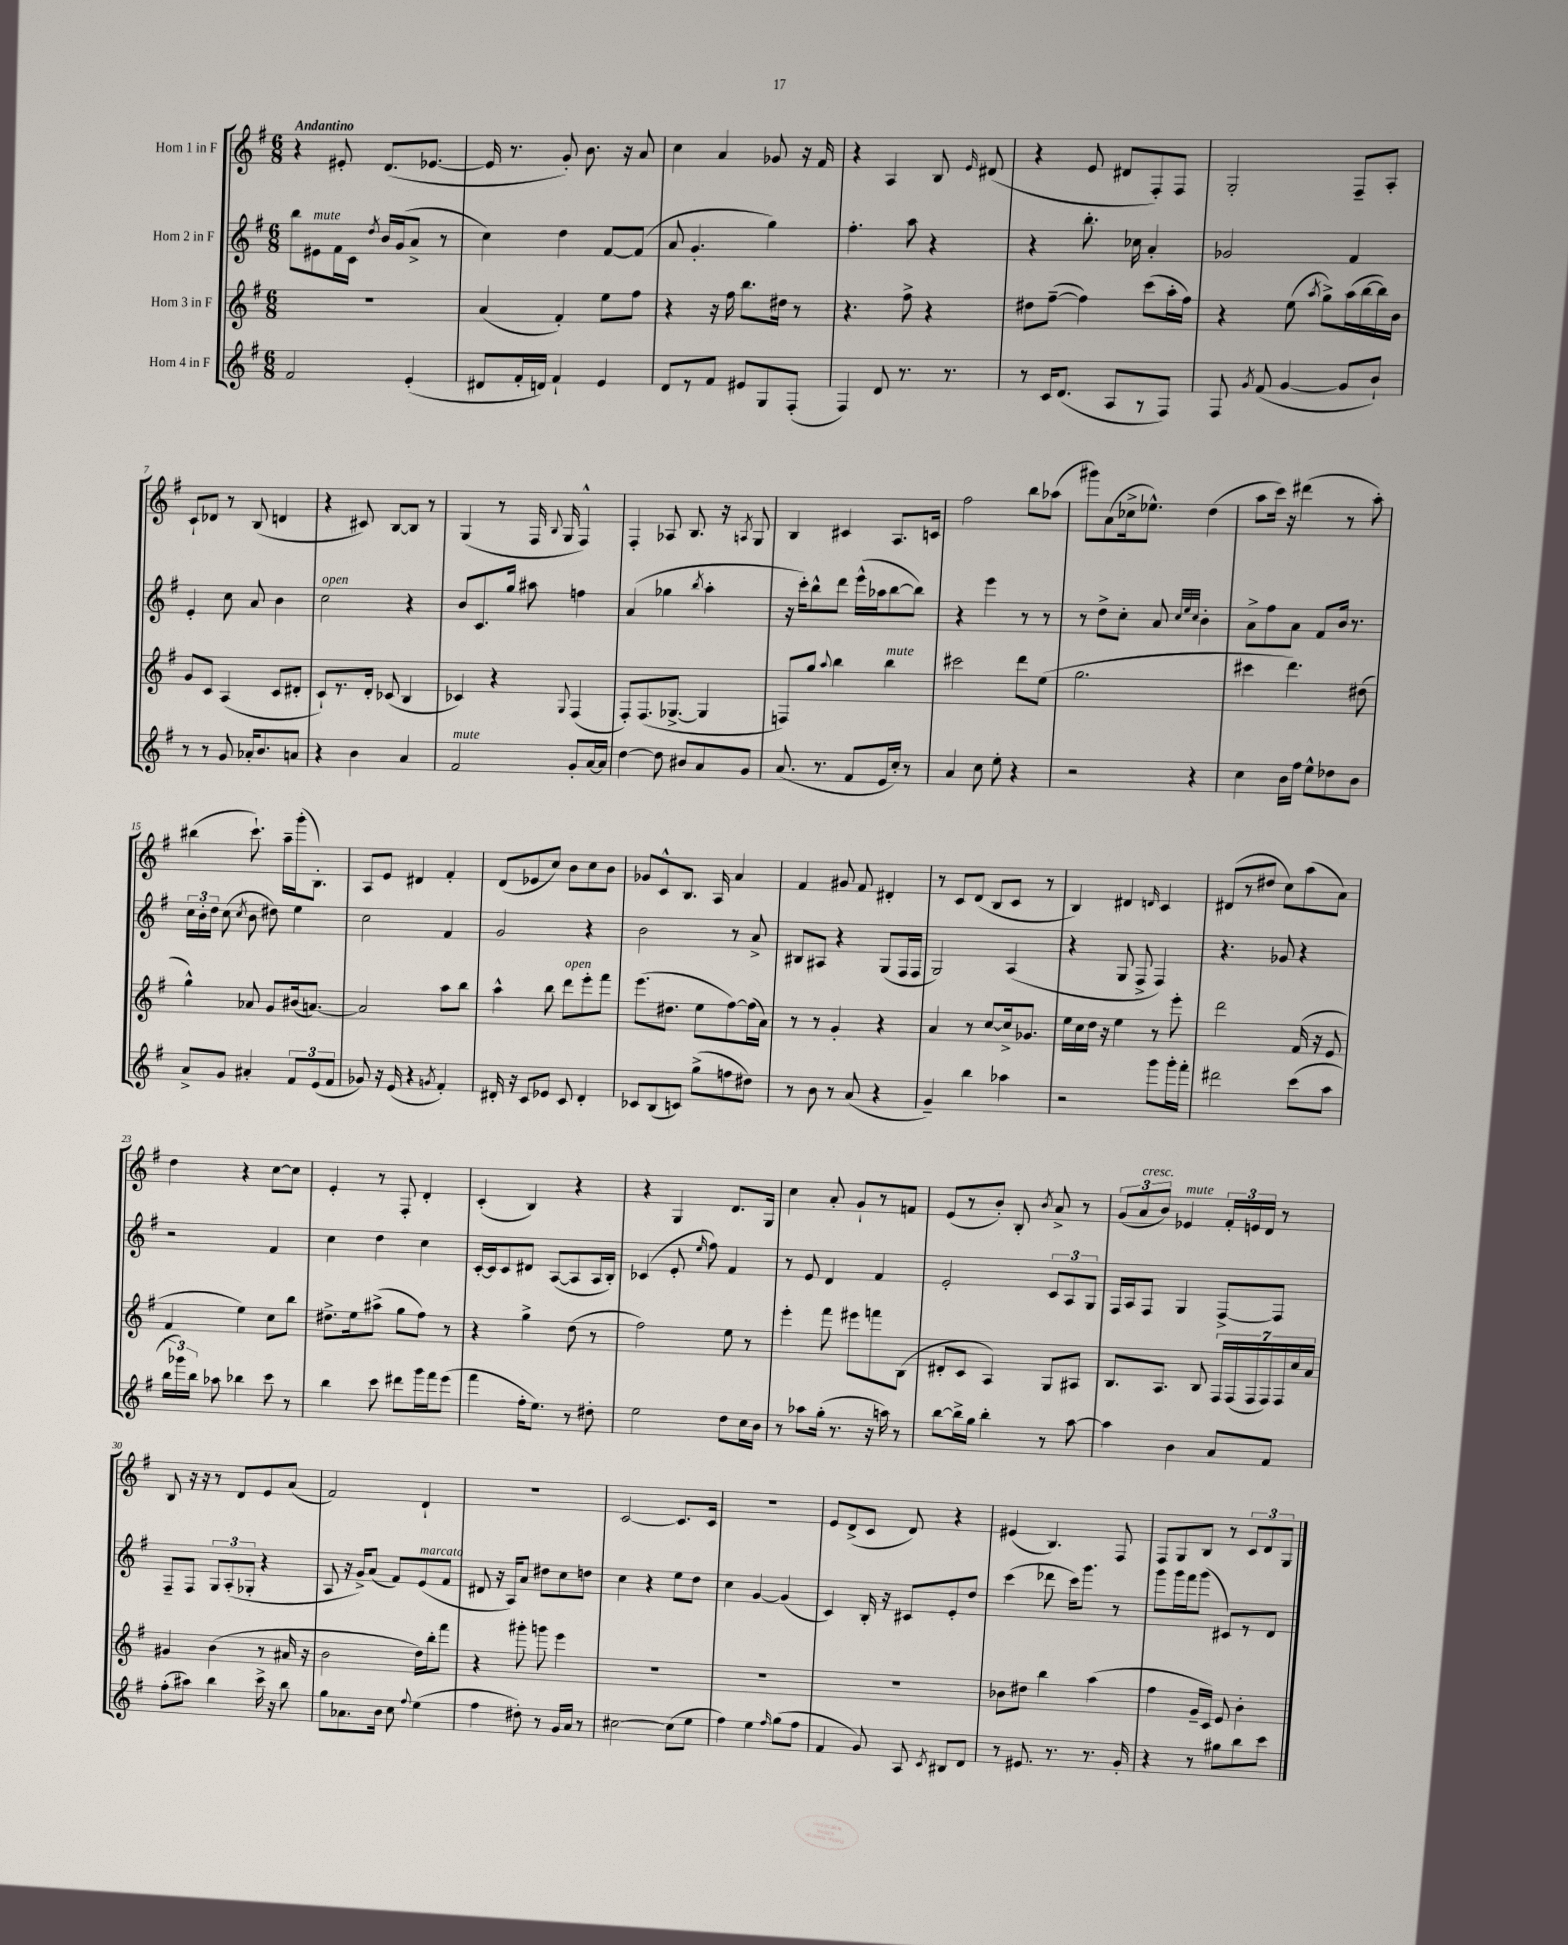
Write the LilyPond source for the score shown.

<<
\new StaffGroup <<
\new Staff = "s0" \with { instrumentName = "Horn 1 in F" } {
    \clef treble \key g \major \numericTimeSignature \time 6/8 \tempo "Andantino"
    \autoBeamOff r4 eis'8-. d'8.[( ees'8.]~ |
    ees'16 r8. g'8-.) b'8. r16 a'8 |
    c''4 a'4 ges'8 r16 fis'16 |
    r4 a4 b8 \grace { e'16 } dis'8( |
    r4 e'8 dis'8[ fis8-.) fis8] |
    g2-. fis8[-- a8]-. |
    c'8[-! des'8] r8 b8( d'4 |
    r4 cis'8) b8[~ b8] r8 |
    g4( r8 fis16 \appoggiatura { b8 } g16 fis4-^) |
    fis4-. aes8 b8. r16 \acciaccatura { a8 } g8 |
    b4 cis'4 a8.[ c'16] |
    fis''2 b''8[ aes''8]( |
    gis'''8[) a'8( ces''16-> ees''8.]-^) d''4( |
    a''8[ c'''16]) r16 dis'''4( r8 a''8-.) |
    bis''4( c'''8.-!) a''16[-- g'''16-.( b8.]-.) |
    a8[ e'8] dis'4 fis'4-. |
    d'8[( ees'8 c''8]) b'8[ c''8 b'8] |
    ges'8[ c'8-^ b8.] a16 a'4 |
    fis'4 gis'8 fis'8 dis'4-. |
    r8 c'8[ d'8]( b8[ c'8] r8 |
    b4) dis'4 \grace { d'16 } c'4 |
    dis'8[( r8 dis''8] c''8[) a''8( a'8]) |
    d''4 r4 c''8[~ c''8] |
    e'4-. r8 fis8-. d'4-. |
    c'4-.( b4) r4 |
    r4 g4 d'8.[ g16] |
    c''4 a'8-. g'8[-! r8 f'8] |
    e'8[( r8 b'8]-.) b8-. \acciaccatura { b'8 } a'8-> r8 |
    \tuplet 3/2 { g'8[( a'8^\markup { \italic "cresc." } b'8]) } ees'4^\markup { \italic "mute" } \tuplet 3/2 { fis'16[-. e'16 d'16] } r8 |
    b8 r16 r16 r8 d'8[ e'8 a'8]( |
    fis'2) d'4-! |
    R2. |
    c'2~ c'8.[ c'16] |
    R2. |
    e'8[ d'8->( c'8] d'8) r4 |
    eis'4( b4.) fis8 |
    fis8[ g8 b8] r8 \tuplet 3/2 { c'8[ d'8 g8] } \bar "|." |
}
\new Staff = "s1" \with { instrumentName = "Horn 2 in F" } {
    \clef treble \key g \major \numericTimeSignature \time 6/8
    \autoBeamOff b''8[ eis'8^\markup { \italic "mute" } fis'16 c'16] \acciaccatura { d''8 } b'16[ g'16( a'8]-> r8 |
    c''4) d''4 fis'8[~ fis'8]( |
    a'8 g'4.-. g''4) |
    fis''4.-. a''8 r4 |
    r4 b''8.-. ces''16 a'4-. |
    ges'2 fis'4 |
    e'4-. c''8 a'8 b'4 |
    c''2^\markup { \italic "open" } r4 |
    b'8[ c'8. g''16] ais''8 f''4 |
    a'4( ges''4 \acciaccatura { b''8 } a''4-. |
    r16 c'''16[-.) b''8-^ d'''8] e'''16[-^( aes''16 b''8~ b''8]) |
    r4 e'''4 r8 r8 |
    r8 d''8[-> c''8]-. a'8 \grace { c''32[ e''32 c''32] } b'4-. |
    a'8[-> fis''8 a'8] fis'8[ b'16] r8. |
    \tuplet 3/2 { c''16[ b'16-. d''16] } c''8( \acciaccatura { c''8 } b'8 dis''8) e''4 |
    c''2 fis'4 |
    g'2 r4 |
    b'2 r8 a'8-> |
    bis8[ ais8] r4 g8[( fis16 fis16] |
    g2) a4( |
    r4 g8 fis8-> fis4) |
    r4. ges'8 r4 |
    r2 fis'4 |
    c''4 d''4 c''4 |
    c'16[~-. c'16 c'8 dis'8] a8[~( a8 a16 b16]-.) |
    ces'4( e'8-. \grace { e''16 } fis''8) fis'4 |
    r8 e'8 d'4 fis'4 |
    e'2-. \tuplet 3/2 { c'8[ a8 g8] } |
    fis16[ a16 fis8] g4 fis8[~-> fis8] |
    fis8[-- fis8] \tuplet 3/2 { g8[ a8-.( ges8]-. } r4 |
    a8 r16 g'16[->) a'8]( fis'8[) e'8^\markup { \italic "marcato" }( fis'8] |
    dis'8 r16 a16[) a'8] dis''8[ c''8 d''8] |
    c''4 r4 e''8[ d''8] |
    c''4 g'4~ g'4( |
    c'4) b16-. r16 cis'8[ e'8-. d''8] |
    c'''4( des'''8 c'''16[) g'''8.] r8 |
    g'''8[ g'''16 fis'''16 g'''8]( cis'8[) r8 d'8] \bar "|." |
}
\new Staff = "s2" \with { instrumentName = "Horn 3 in F" } {
    \clef treble \key g \major \numericTimeSignature \time 6/8
    \autoBeamOff R2. |
    a'4( fis'4-.) e''8[ fis''8] |
    r4 r16 fis''16 b''8.[ dis''16] r8 |
    r4. fis''8-> r4 |
    dis''8[ fis''8]~--( fis''4) c'''8[( a''16-. fis''16]) |
    r4 e''8( \acciaccatura { a''8 } g''8[->) a''16( b''16~ b''16) b'16] |
    g'8[ c'8] a4( c'8[ dis'8]-. |
    c'8[-!) r8. d'16]-. ces'8( b4 |
    ces'4) r4 \appoggiatura { g8 } fis4( |
    fis8[-.) fis8.( ges8.]~-> ges4 |
    f8[) g''8] \appoggiatura { a''8 } b''4 b''4^\markup { \italic "mute" } |
    cis'''2 d'''8[ e''8]( |
    g''2. |
    cis'''4 d'''4.) dis''8( |
    g''4-^) aes'8 g'8[ bis'16( a'8.]~) |
    a'2 a''8[ b''8] |
    a''4-^ b''8 d'''8[^\markup { \italic "open" } e'''8-. fis'''8] |
    e'''8.[( dis''8.] e''8[ fis''8~) fis''16( a'16]) |
    r8 r8 g'4-. r4 |
    a'4 r8 c''8[~ c''16-> ges'8.] |
    e''16[ c''16 d''16] r16 e''4 r8 e'''8-. |
    d'''2 fis'16( r16 e'8 |
    fis'4 e''4) c''8[ b''8] |
    dis''8.[-> e''16 ais''8]->( g''8[ fis''8]) r8 |
    r4 g''4-> d''8( r8 |
    fis''2) e''8 r8 |
    e'''4-. fis'''8 eis'''8[ f'''8 b8]( |
    dis'8[-. c'8] a4) g8[ ais8] |
    b8.[ a8.] b8 \tuplet 7/4 { fis16[ fis16( fis16 fis16) fis16 c''16 a'16] } |
    gis'4 b'4( r8 ais'16 r16 |
    b'2 d''16[) b''16-. fis'''8] |
    r4 gis'''8-. g'''8 e'''4 |
    R2. |
    R2. |
    R2. |
    bes'8[ dis''8] b''4 a''4( |
    fis''4 g'16[-- c'16]) e'8 b'4-. \bar "|." |
}
\new Staff = "s3" \with { instrumentName = "Horn 4 in F" } {
    \clef treble \key g \major \numericTimeSignature \time 6/8
    \autoBeamOff fis'2 e'4-.( |
    dis'8[ fis'16-. d'16]) fis'4-! e'4 |
    d'8[ r8 fis'8] eis'8[ g8 fis8]-.( |
    fis4) d'8 r8. r8. |
    r8 c'16[ d'8.]( a8[ r8 fis8]) |
    fis8 \acciaccatura { g'8 } fis'8( g'4~ g'8[ b'8]-!) |
    r8 r8 g'8 aes'16[-. b'8. a'8] |
    r4 b'4 a'4 |
    fis'2^\markup { \italic "mute" } g'8[-. a'16~ a'16] |
    d''4~ d''8 bis'8[ a'8 g'8] |
    a'8.( r8. fis'8[ e'16 c''16]-.) r8 |
    a'4 c''8 e''8-. r4 |
    r2 r4 |
    c''4 b'16[ fis''16] e''8[-^ des''8 b'8] |
    a'8[-> g'8] ais'4-. \tuplet 3/2 { fis'8[ e'8( fis'8] } |
    ges'8) r16 e'16( r4 \acciaccatura { g'8 } fis'4-.) |
    dis'16-. r16 c'8[ ees'8] c'8 dis'4-. |
    ces'8[ b8( c'8]) g''8[->( f''8 dis''8]) |
    r8 b'8 r8 a'8( r4 |
    g'4--) b''4 aes''4 |
    r2 g'''8[ g'''16-. fis'''16]-. |
    dis'''2 c'''8[( a''8] |
    \tuplet 3/2 { b''16[ ges'''16) b''16] } aes''8 bes''4 c'''8 r8 |
    b''4 c'''8 dis'''8[ g'''16 fis'''16 e'''8]( |
    fis'''4 fis''16[-. e''8.]) r8 dis''8-. |
    e''2 d''8[ c''16 b'16] |
    r8 aes''8[ g''16]-.( r8. r16 a''16) r8 |
    b''8[~ b''16-> g''16] b''4-. r8 a''8~ |
    a''4 b'4 a'8[ fis'8] |
    fis''8[-.( ais''8]) b''4 c'''16-> r16 b''8 |
    g''8[ aes'8. b'16] c''8 \appoggiatura { fis''8 } e''4( |
    fis''4 dis''8-.) r8 g'16[ a'16] r8 |
    cis''2~ cis''8[( e''8] |
    fis''4) e''4 \grace { fis''16 } g''8[( fis''8] |
    fis'4 g'8) a8 \acciaccatura { c'8 } bis8[ d'8] |
    r8 eis'8. r8. r8. g'16-. |
    r4 r8 gis''8[ b''8 c'''8] \bar "|." |
}
>>
>>
